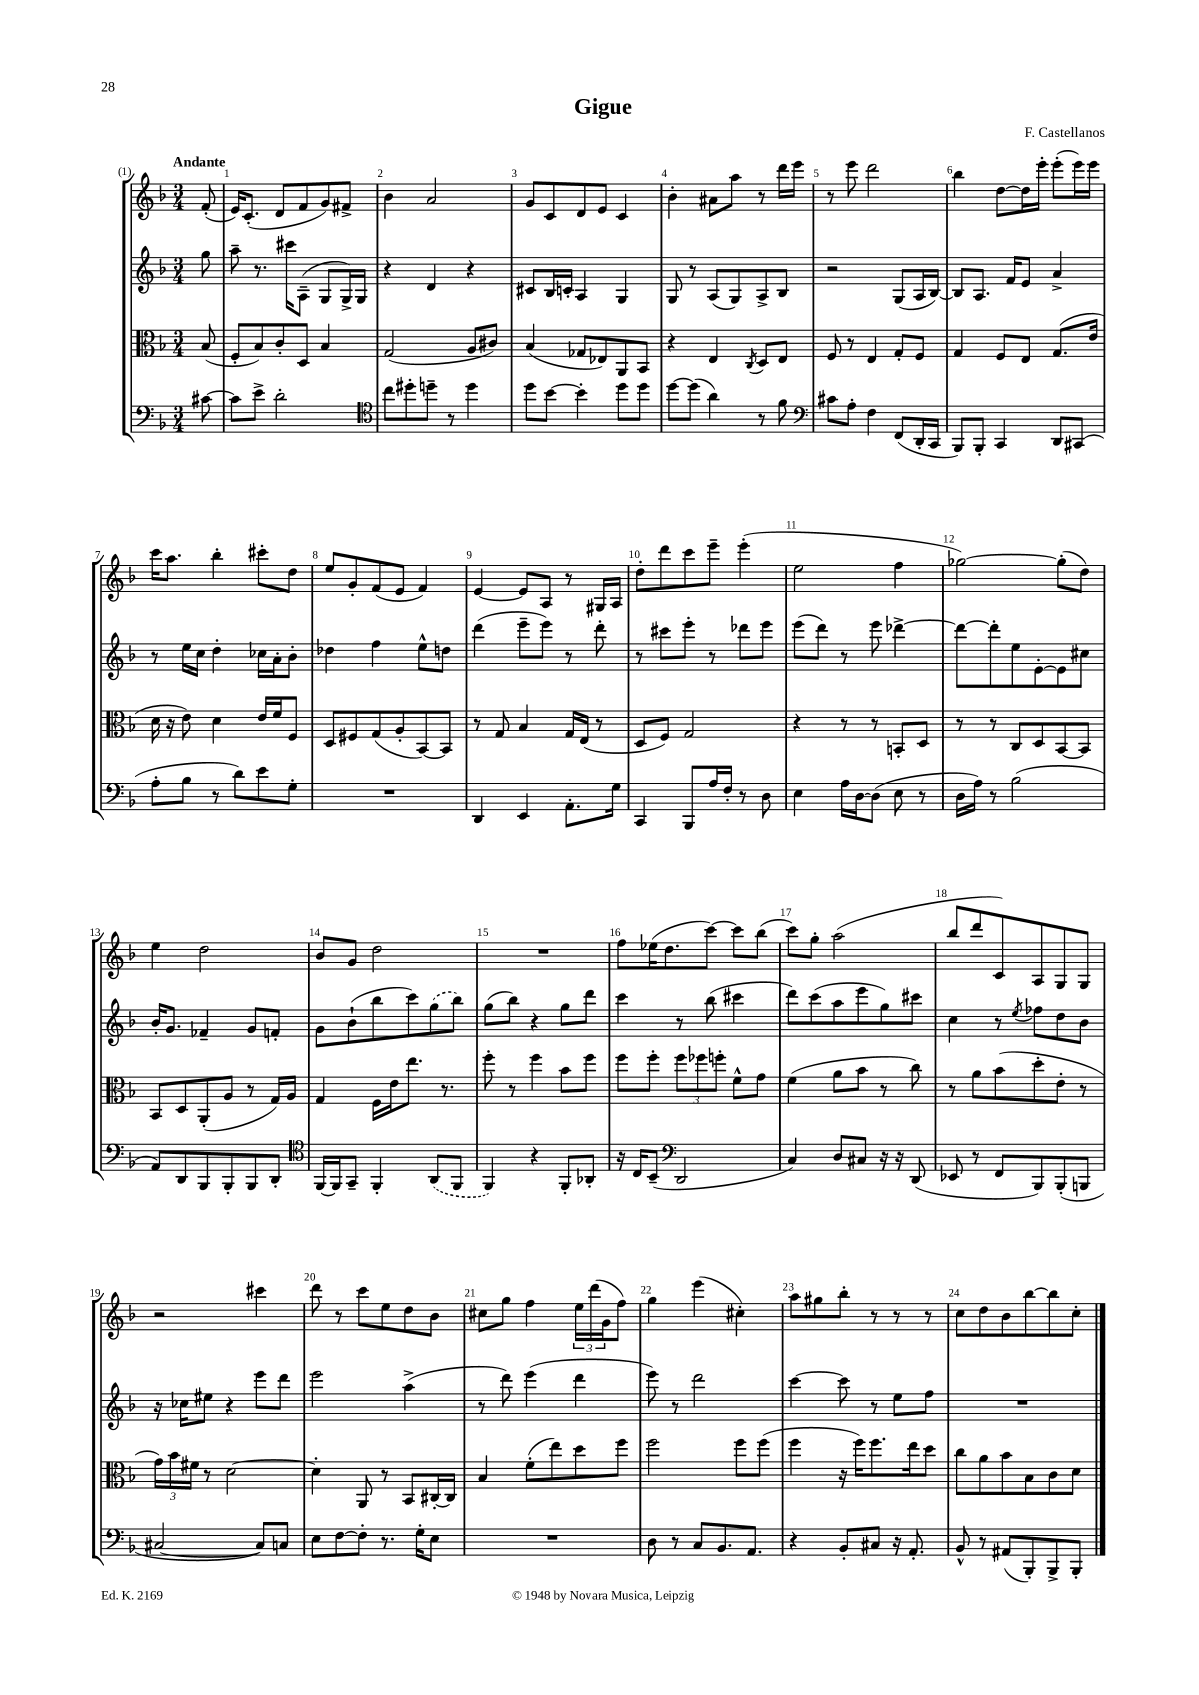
\header { title = "Gigue" composer = "F. Castellanos" }
<<
\new StaffGroup <<
\new Staff = "s0" {
    \clef treble \key f \major \numericTimeSignature \time 3/4 \partial 8 \tempo "Andante"
    f'8-.( |
    e'16) c'8.-.( d'8 f'8 g'8) fis'8-> |
    bes'4 a'2 |
    g'8 c'8 d'8 e'8 c'4 |
    bes'4-. ais'8 a''8 r8 d'''16 e'''16 |
    r8 e'''8 d'''2 |
    bes''4 d''8~ d''16 e'''16-. e'''8-.( e'''16) e'''16 |
    c'''16 a''8. bes''4-. cis'''8-. d''8 |
    e''8 g'8-. f'8( e'8 f'4) |
    e'4~ e'8 a8 r8 gis16 a16 |
    d''8-. d'''8 c'''8 e'''8-- e'''4-.( |
    e''2 f''4 |
    ges''2~) ges''8-.( d''8) |
    e''4 d''2 |
    bes'8 g'8 d''2 |
    R2. |
    f''8 ees''16( d''8. c'''8~) c'''8 bes''8( |
    c'''8) g''8-. a''2( |
    bes''8 d'''8 c'8) a8 g8 g8 |
    r2 cis'''4 |
    d'''8 r8 c'''8 e''8 d''8 bes'8 |
    cis''8 g''8 f''4 \tuplet 3/2 { e''16 d'''16( g'16 } f''8) |
    g''4 e'''4( cis''4-.) |
    a''8 gis''8 bes''8-. r8 r8 r8 |
    c''8 d''8 bes'8 bes''8~ bes''8 c''8-. \bar "|." |
}
\new Staff = "s1" {
    \clef treble \key f \major \numericTimeSignature \time 3/4 \partial 8
    g''8 |
    a''8-- r8. cis'''16 a8--( g8 g16->) g16 |
    r4 d'4 r4 |
    cis'8 bes16 c'16-. a4 g4 |
    g8 r8 a8( g8) a8-> bes8 |
    r2 g8( a16 bes16~) |
    bes8 a8. f'16 e'8 a'4-> |
    r8 e''16 c''16 d''4-. ces''16 a'16-. bes'8-. |
    des''4 f''4 e''8-^ d''8 |
    d'''4( e'''8-- e'''8) r8 d'''8-. |
    r8 cis'''8 e'''8-. r8 des'''8 e'''8 |
    e'''8( d'''8) r8 e'''8 des'''4~-> |
    des'''8~ des'''8-. e''8 e'8~-. e'8 cis''8 |
    bes'16-. g'8. fes'4-- g'8 f'8-. |
    g'8 bes'8-!( bes''8 c'''8) \once \slurDashed g''8( bes''8) |
    g''8( bes''8) r4 g''8 d'''8 |
    c'''4 r8 bes''8( cis'''4 |
    d'''8) c'''8( a''8 e'''8 g''8) cis'''8 |
    c''4 r8 \acciaccatura { e''8 } fes''8 d''8 bes'8 |
    r16 ces''16 eis''8 r4 e'''8 d'''8 |
    e'''2 a''4->( |
    r8 d'''8) e'''4( d'''4 |
    e'''8) r8 d'''2 |
    c'''4~ c'''8 r8 e''8 f''8 |
    R2. \bar "|." |
}
\new Staff = "s2" {
    \clef alto \key f \major \numericTimeSignature \time 3/4 \partial 8
    bes8( |
    f8-. bes8) c'8-. d8 bes4 |
    g2( a8 cis'8) |
    bes4( ges8 ees8) a,8 bes,8 |
    r4 e4 \acciaccatura { c8 } d8 e8 |
    f8 r8 e4 g8-. f8 |
    g4 f8 e8 g8.( e'16 |
    d'16 r16 e'8) d'4 e'16 f'16 f8 |
    d8 fis8 g8( a8-. bes,8~) bes,8 |
    r8 g8 bes4 g16 e16( r8 |
    d8 f8) g2 |
    r4 r8 r8 b,8-. d8 |
    r8 r8 c8 d8 bes,8~ bes,8 |
    bes,8 d8 a,8-.( a8 r8 g16) a16 |
    g4 f16 e'16 e''8. r8. |
    f''8-. r8 f''4 bes'8 f''8 |
    f''8 f''8-. \tuplet 3/2 { f''8 fes''8 f''8-. } f'8-^ g'8 |
    f'4( a'8 bes'8 r8 c''8) |
    r8 a'8 bes'8( d''8-. e'8-. r8 |
    \tuplet 3/2 { g'16) bes'16 fis'16 } r8 d'2~ |
    d'4-. a,8 r8 bes,8 cis16~-. cis16 |
    bes4 f'8-.( e''8) d''8 f''8 |
    f''2 f''8 f''8( |
    f''4 r16 f''16) f''8. e''16 d''8 |
    c''8 a'8 bes'8 bes8 c'8 d'8 \bar "|." |
}
\new Staff = "s3" {
    \clef bass \key f \major \numericTimeSignature \time 3/4 \partial 8
    cis'8~ |
    cis'8 e'8-> d'2-. |
    \clef tenor c''8 dis''8-. d''8-- r8 d''4 |
    d''8 bes'8~ bes'4-. d''8 d''8 |
    d''8~ d''8( a'4) r8 f'8 |
    \clef bass cis'8 a8-. f4 f,8( d,16-. c,16 |
    bes,,8) bes,,8-. c,4 d,8 cis,8( |
    a8-. bes8 r8 d'8) e'8 g8-. |
    R2. |
    d,4 e,4 a,8.-. g16 |
    c,4 bes,,8 a16 f16-. r8 d8 |
    e4 a16 d16~ d8( e8 r8 |
    d16 a16) r8 bes2( |
    a,8) d,8 bes,,8 bes,,8-. bes,,8 d,8-. |
    \clef tenor f,16~ f,16 g,8-- f,4-. \once \slurDashed a,8( f,8 |
    f,4) r4 f,8-. aes,8-. |
    r16 c16 bes,8--( \clef bass d,2 |
    c4) d8 cis8 r16 r16 d,8( |
    ees,8 r8 f,8 bes,,8) bes,,8-.( b,,8 |
    cis2~ cis8) c8 |
    e8 f8~ f8-. r8. g16-. e8 |
    R2. |
    d8 r8 c8 bes,8. a,8. |
    r4 bes,8-. cis8 r16 a,8.-. |
    bes,8-^ r8 ais,8( bes,,8-.) bes,,8-> bes,,8-. \bar "|." |
}
>>
>>
\layout { \context { \Score \override BarNumber.break-visibility = ##(#f #t #t) barNumberVisibility = #all-bar-numbers-visible } }
